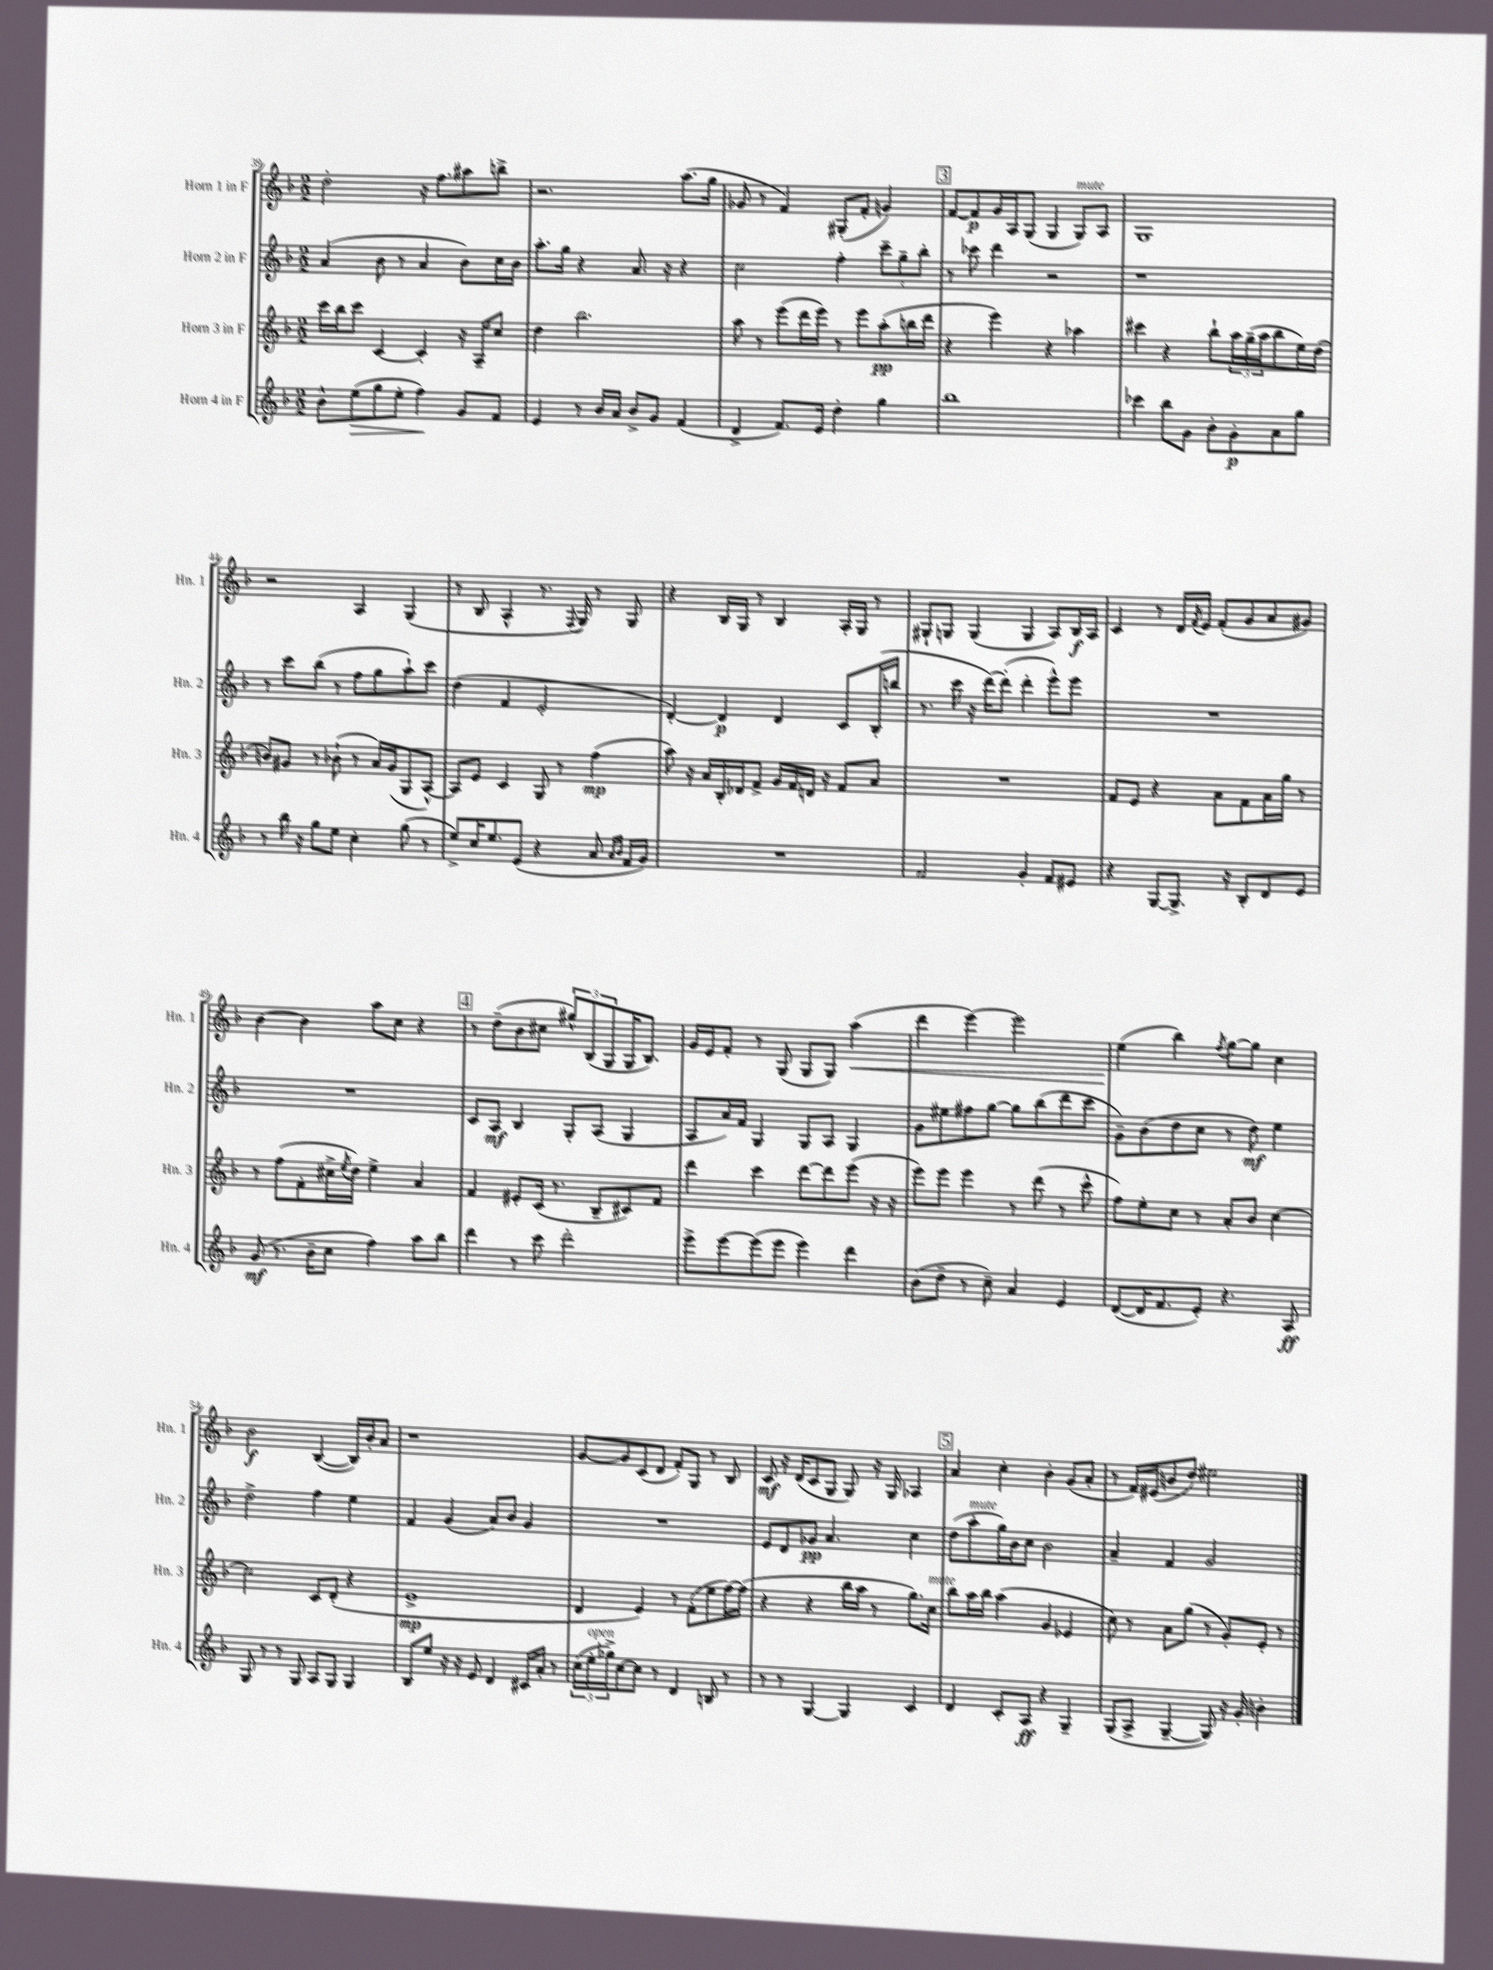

**kern	**kern	**kern	**kern
*staff4	*staff3	*staff2	*staff1
*clefG2	*clefG2	*clefG2	*clefG2
*k[b-]	*k[b-]	*k[b-]	*k[b-]
*M2/2	*M2/2	*M2/2	*M2/2
8b-^^	16ccc	(4a	2dd'
.	16bb-	.	.
(8ee	8ccc	.	.
8gg	[4c	8b-	.
8ee'	.	8r	.
4ff)	4c']	4a	16r
.	.	.	8.ff
8g	16r	8b-)	8aa#
.	16A~	.	.
8f	8cc	16cc	8bb^
.	.	16b-	.
=	=	=	=
4e	4dd	8.aa'	2.r
.	.	16gg	.
8r	2.bb-	4r	.
16b-	.	.	.
16a	.	.	.
8b-^	.	8.a	.
8g	.	.	.
.	.	16r	.
(4f	.	4r	(8.aa
.	.	.	16gg
=	=	=	=
4d^	8aa	2cc	8g-
.	8r	.	8r
8.f)	(8eee	.	4f)
.	16ddd	.	.
16e	16eee)	.	.
4dd'	8r	4ff'	(8G#'
.	8eee	.	8f'
4gg	(8aa'	12ccc~	4g)
.	.	12gg~	.
.	16bb	.	.
.	.	12bb-'	.
.	16ddd	.	.
=	=	=	=
1bb-	4r	8r	[8f
.	.	8ccc-	8f]
.	4eee)	4ddd	16g
.	.	.	16A
.	.	.	(8G
.	4r	2r	4G
.	4aa-	.	8G)
.	.	.	8A
=	=	=	=
4ccc-	4ccc#	1r	1G
8bb-	4r	.	.
8g	.	.	.
8b-'	8bb-`	.	.
8g'	24aa	.	.
.	(24gg~	.	.
.	24aa	.	.
8a	8bb-	.	.
8gg	16ee)	.	.
.	(16dd	.	.
=	=	=	=
8r	8b)	8r	2r
16bb-	8g#	8ccc	.
16r	.	.	.
8gg	8r	(8bb-	.
8ee	(8b-`	8r	.
4cc'	8r	8ff	4A
.	16a)	8gg	.
.	(16g#	.	.
(8gg	8G	8aa`)	(4G
8r	[8A^^)	8ccc	.
=	=	=	=
8ee^)	8A]	(4dd	8r
16cc	8e	.	8B-
8.ee	.	.	.
.	4c	4f	4A^^
(8e	.	.	.
4r	8G	2e'	8.r
.	8r	.	.
.	.	.	8qqF
.	.	.	16G)
8a	(4ff	.	8r
16qqa	.	.	.
16qqb-	.	.	.
16f	.	.	8G
16g)	.	.	.
=	=	=	=
1r	8aa)	[4d')	4r
.	16r	.	.
.	16a	.	.
.	16B-'	4d]	16B-
.	16d-	.	16G
.	8f^	.	8r
.	16g	4d	4B-
.	16f	.	.
.	16d	.	.
.	16r	.	.
.	8f	8c	16A'
.	.	.	16G
.	8a	(16B-'	8r
.	.	16bb	.
=	=	=	=
2f	1r	8.r	8G#`
.	.	.	8G
.	.	16ccc	.
.	.	16r	(4G
.	.	[16ddd)	.
.	.	(8ddd']	.
4g'	.	4ddd'	4G
8f	.	8eee^^)	8A)
8e#	.	8eee	16B-
.	.	.	16A
=	=	=	=
4r	8f	1r	4c
.	8e	.	.
[8G	4r	.	8r
8.G^]	.	.	16d
.	.	.	8qf
.	.	.	16e
.	8a	.	(8f'
16r	.	.	.
8B-'	8f	.	8g
8d	16a	.	8a
.	16gg	.	.
8e	8r	.	8g#)
=	=	=	=
(8g	8r	1r	[4b-
8.r	(8ff	.	.
.	8f'	.	4b-]
16b-~	.	.	.
8cc	16cc#^	.	.
.	8qee	.	.
.	16dd)	.	.
4ff)	4ee^	.	8aa
.	.	.	8cc
8aa	4a	.	4r
8bb-	.	.	.
=	=	=	=
4ddd	4f	8c	8r
.	.	8A	(8dd~
8r	8e#'	4B-	8b-
8ccc	(16c	.	8cc#
.	8.r	.	.
2ddd'	.	8G'	12gg#^^)
.	.	.	(12B-
.	8B-~	(8A	.
.	.	.	12G
.	8c#)	4G	16G
.	.	.	8.B-)
.	8f	.	.
=	=	=	=
8eee^	4ddd	8A	16g
.	.	.	16e
[8eee	.	16a)	8f'
.	.	16f	.
(8eee]	4ccc	4G	8r
8eee	.	.	(8G
4eee)	[8ddd	8G	8G
.	8ddd]	8A	8G)
4ddd	(8eee	4G	(4aa
.	16r	.	.
.	16r	.	.
=	=	=	=
(8b-	8eee)	8g	4ddd
8dd~	8eee	8ee#	.
8r	4eee	8ff#	[4eee)
8cc~)	.	[8gg	.
4a	8r	8gg]	2eee]
.	(8ddd	(8bb-	.
4e	8r	8ddd	.
.	8ccc^^	8ccc	.
=	=	=	=
([8d	8ff)	8g~)	(4ee
16d]	8ee'	(8b-	.
8.f	.	.	.
.	8cc	8dd	4bb-)
8e')	8r	8cc	.
.	.	.	8qff
4.r	8a'	8r	[8gg
.	8b-	8dd)	8gg]
.	[4cc	4ee	4cc
8A	.	.	.
=	=	=	=
8G	2cc]	2dd^	2b-
8r	.	.	.
8r	.	.	.
8G	.	.	.
8A	8c	4ff	([4B-
8G	(8d'	.	.
4G	4r	4ee	16B-])
.	.	.	16b-'
.	.	.	8a
=	=	=	=
8B-	1e^	4f	1r
8ee	.	.	.
16r	.	(4g	.
16r	.	.	.
8e	.	.	.
4d	.	8a)	.
.	.	8b-	.
16c#	.	4g	.
16a'	.	.	.
8r	.	.	.
=	=	=	=
(24cc	4d	1r	[8g
24ee'	.	.	.
24gg-^)	.	.	.
[8cc	.	.	8g]
8cc]	4e)	.	(8c
8r	.	.	8d
4d	8r	.	8f')
.	(8f'	.	8G
8B	8ee	.	8r
8r	[16ff)	.	8B-
.	(16ff]	.	.
=	=	=	=
8r	4r	8e	8c
8r	.	8d	16r
.	.	.	(16d
[4G	4r	8g-	8c
.	.	4.a	8G
4G]	16bb-	.	8G)
.	16aa	.	.
.	8r	.	16r
.	.	.	16G
4c	8.gg)	4cc	4A-
.	16cc	.	.
=	=	=	=
4d	8bb-	(8dd	4a
.	16aa	8aa'	.
.	16bb-	.	.
8c'	(4aa	16gg)	4cc'
.	.	16b-	.
8A	.	8cc	.
4r	4g	2b-	4b-'
4G~	4e-	.	(8g
.	.	.	8a'
=	=	=	=
(8G	8cc)	4a~	8r
8A^	8r	.	16f)
.	.	.	(16e#
[4G~	8a	4f	8b
.	(8gg	.	8dd)
8G])	8r	2g	2ee#
16r	8g')	.	.
16g'	.	.	.
4b'	8e'	.	.
.	8r	.	.
==	==	==	==
*-	*-	*-	*-
